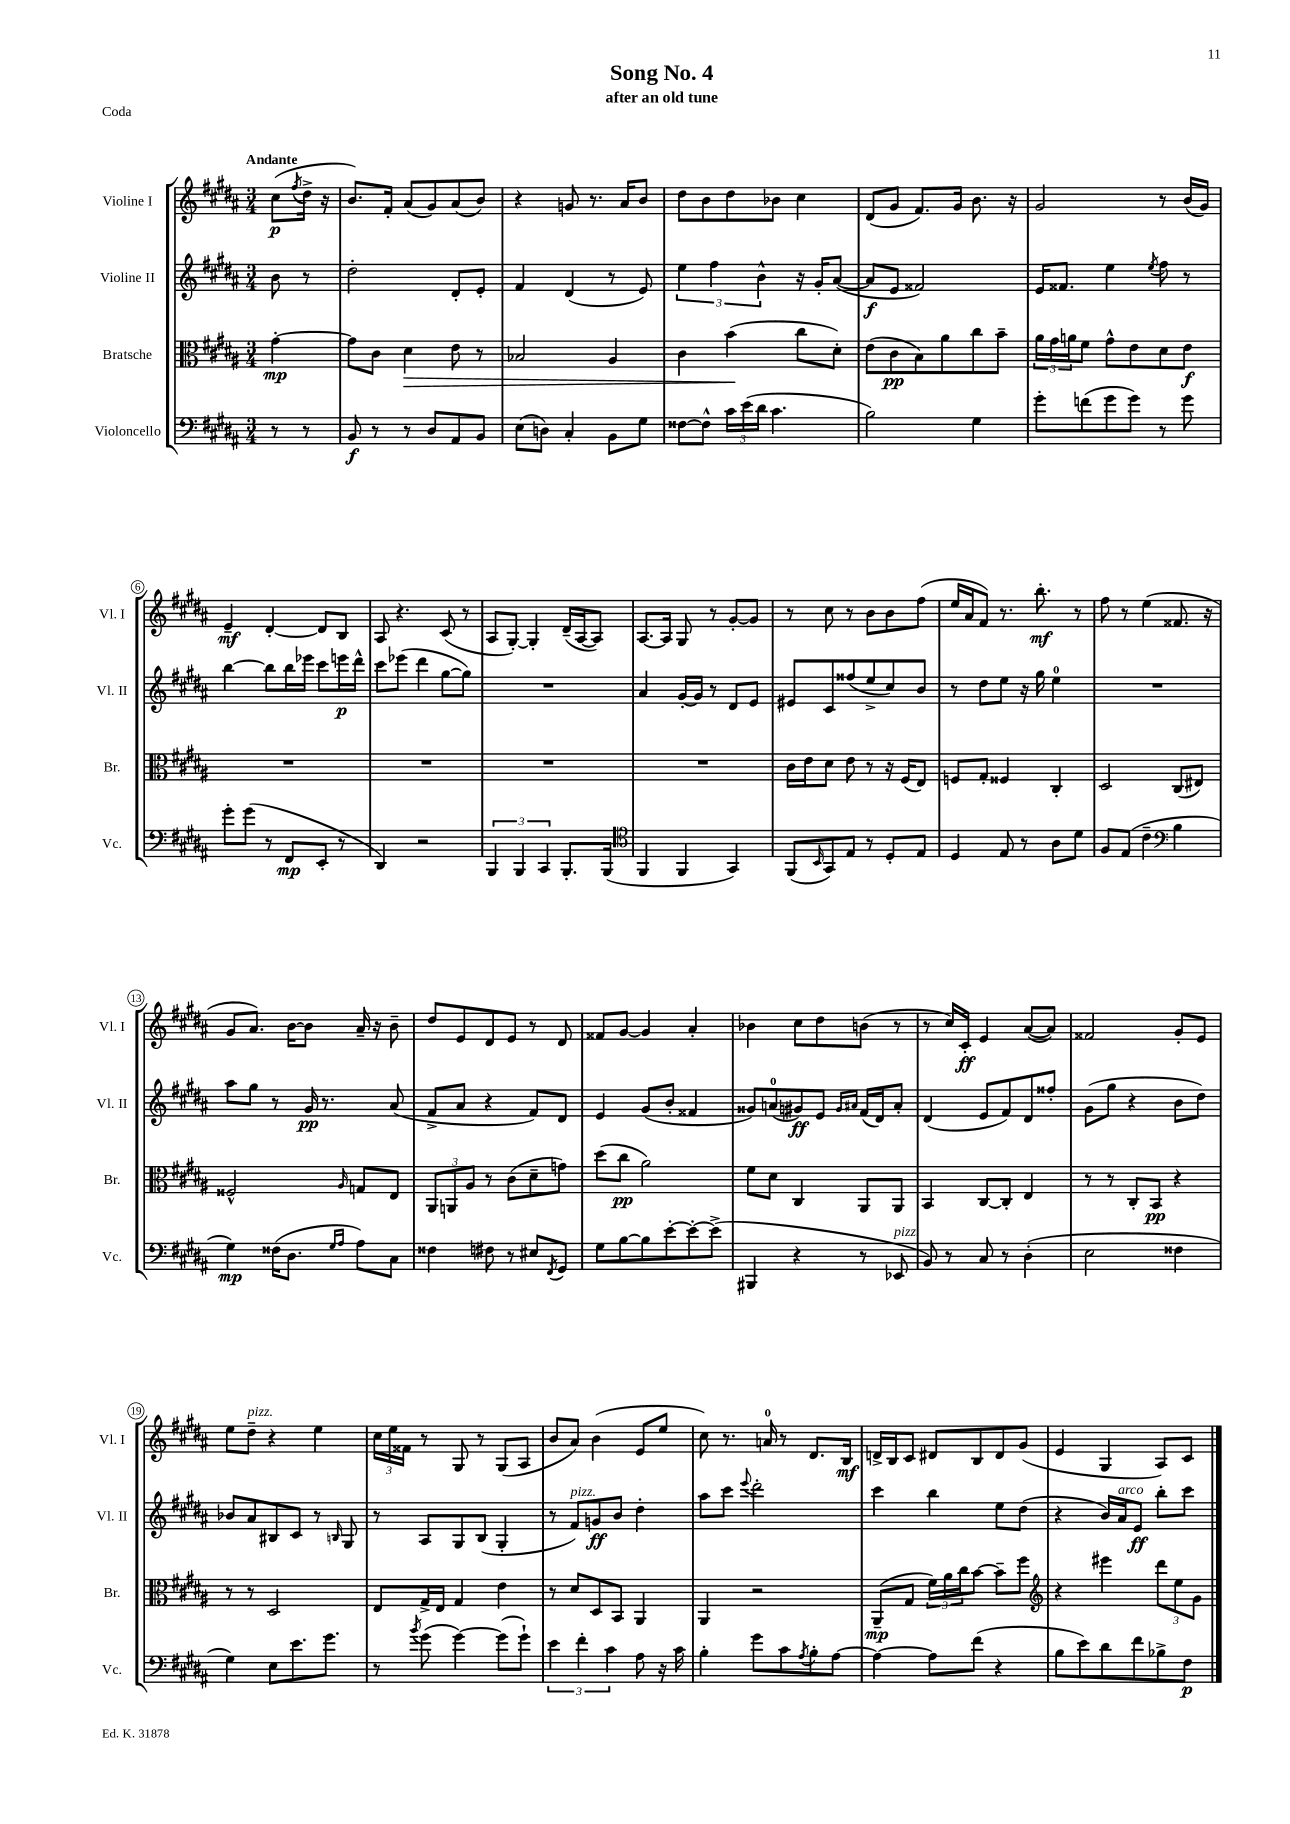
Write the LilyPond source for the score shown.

\header { title = "Song No. 4" subtitle = "after an old tune" piece = "Coda" }
<<
\new StaffGroup <<
\new Staff = "s0" \with { instrumentName = "Violine I" shortInstrumentName = "Vl. I" } {
    \clef treble \key b \major \numericTimeSignature \time 3/4 \partial 4 \tempo "Andante"
    cis''8\p( \acciaccatura { fis''8 } dis''16-> r16 |
    b'8.) fis'16-. ais'8( gis'8) ais'8( b'8) |
    r4 g'8 r8. ais'16 b'8 |
    dis''8 b'8 dis''8 bes'8 cis''4 |
    dis'8( gis'8 fis'8.) gis'16 b'8. r16 |
    gis'2 r8 b'16( gis'16) |
    e'4--\mf dis'4~-. dis'8 b8 |
    ais8 r4. cis'8( r8 |
    ais8 gis8~-.) gis4-. dis'16--( ais16~ ais8) |
    ais8.~ ais16 gis8 r8 gis'8~-. gis'8 |
    r8 cis''8 r8 b'8 b'8 fis''8( |
    e''16 ais'16 fis'8) r8. b''8.-.\mf r8 |
    fis''8 r8 e''4( fisis'8. r16 |
    gis'8 ais'8.) b'16~ b'8 ais'16-- r16 b'8-- |
    dis''8 e'8 dis'8 e'8 r8 dis'8 |
    fisis'8 gis'8~ gis'4 ais'4-. |
    bes'4 cis''8 dis''8 b'8( r8 |
    r8 cis''16) cis'16-.\ff e'4 ais'8~( ais'8) |
    fisis'2 gis'8-. e'8 |
    e''8 dis''8--^\markup { \italic "pizz." } r4 e''4 |
    \tuplet 3/2 { cis''16 e''16 fisis'16 } r8 gis8 r8 gis8( ais8 |
    b'8 ais'8) b'4( e'8 e''8 |
    cis''8) r8. a'16-0 r8 dis'8. b16\mf |
    d'16-> b16 cis'8 dis'8 b8 dis'8 gis'8( |
    e'4 gis4 ais8) cis'8 \bar "|." |
}
\new Staff = "s1" \with { instrumentName = "Violine II" shortInstrumentName = "Vl. II" } {
    \clef treble \key b \major \numericTimeSignature \time 3/4 \partial 4
    b'8 r8 |
    dis''2-. dis'8-. e'8-. |
    fis'4 dis'4( r8 e'8) |
    \tuplet 3/2 { e''4 fis''4 b'4-^ } r16 gis'16-. ais'8~( |
    ais'8\f e'8 fisis'2) |
    e'16 fisis'8. e''4 \acciaccatura { e''8 } fis''8 r8 |
    b''4~ b''8 b''16 ees'''16 cis'''8 e'''16\p dis'''16-^ |
    cis'''8 ees'''8( dis'''4 gis''8~ gis''8) |
    R2. |
    ais'4 gis'16~-. gis'16 r8 dis'8 e'8 |
    eis'8 cis'8 fisis''8( e''8-> cis''8) b'8 |
    r8 dis''8 e''8 r16 gis''16 e''4-0 |
    R2. |
    ais''8 gis''8 r8 gis'16\pp r8. ais'8( |
    fis'8-> ais'8 r4 fis'8) dis'8 |
    e'4 gis'8( b'8-. fisis'4 |
    gisis'8) a'8-0( gis'8\ff) e'8 \grace { gis'16 ais'16 } fis'16( dis'16) ais'8-. |
    dis'4( e'8 fis'8) dis'8 fisis''8-. |
    gis'8( gis''8 r4 b'8 dis''8) |
    bes'8 ais'8 bis8 cis'8 r8 \grace { b16 } gis8 |
    r8 ais8 gis8 b8( gis4-. |
    r8 fis'8^\markup { \italic "pizz." }) g'8\ff b'8 dis''4-. |
    ais''8 cis'''8 \appoggiatura { e'''8 } dis'''2-. |
    cis'''4 b''4 e''8 dis''8( |
    r4 b'16) ais'16^\markup { \italic "arco" } e'8\ff b''8-. cis'''8 \bar "|." |
}
\new Staff = "s2" \with { instrumentName = "Bratsche" shortInstrumentName = "Br." } {
    \clef alto \key b \major \numericTimeSignature \time 3/4 \partial 4
    gis'4~-.\mp |
    gis'8 cis'8 dis'4\> e'8 r8 |
    bes2 ais4 |
    cis'4 b'4\!( cis''8 dis'8-.) |
    e'8( cis'8\pp b8) ais'8 cis''8 b'8-- |
    \tuplet 3/2 { ais'16 gis'16 a'16 } fis'8 gis'8-^ e'8 dis'8 e'8\f |
    R2. |
    R2. |
    R2. |
    R2. |
    cis'16 e'16 dis'8 e'8 r8 r16 fis16( e8) |
    f8 gis8-. fisis4 cis4-. |
    dis2 cis8( eis8) |
    fisis2-^ \grace { ais16 } g8 e8 |
    \tuplet 3/2 { ais,8 a,8 ais8 } r8 cis'8( dis'8-- g'8) |
    dis''8( cis''8\pp ais'2) |
    fis'8 dis'8 cis4 ais,8 ais,8 |
    b,4 cis8~ cis8-. e4 |
    r8 r8 cis8-. b,8\pp r4 |
    r8 r8 dis2 |
    e8 gis16-> e16 gis4 e'4 |
    r8 dis'8 dis8 b,8 ais,4 |
    ais,4 r2 |
    ais,8--\mp( gis8 \tuplet 3/2 { fis'16) ais'16 cis''16 } b'8~ b'8-- fis''8 |
    \clef treble r4 eis'''4 \tuplet 3/2 { dis'''8 e''8 gis'8 } \bar "|." |
}
\new Staff = "s3" \with { instrumentName = "Violoncello" shortInstrumentName = "Vc." } {
    \clef bass \key b \major \numericTimeSignature \time 3/4 \partial 4
    r8 r8 |
    b,8\f r8 r8 dis8 ais,8 b,8 |
    e8( d8) cis4-. b,8 gis8 |
    fisis8~ fisis8-^ \tuplet 3/2 { cis'16 e'16( dis'16 } cis'4. |
    b2) gis4 |
    gis'8-. f'8( gis'8 gis'8) r8 gis'8 |
    gis'8-. gis'8( r8 fis,8\mp e,8-. r8 |
    dis,4) r2 |
    \tuplet 3/2 { b,,4 b,,4 cis,4 } b,,8.-. b,,16( |
    \clef tenor fis,4 fis,4 gis,4) |
    fis,8( \grace { b,16 } gis,8) e8 r8 dis8-. e8 |
    dis4 e8 r8 ais8 dis'8 |
    fis8 e8( cis'4-- \clef bass b4 |
    gis4\mp) fisis16( dis8. \grace { gis16 ais16 } ais8) cis8 |
    fisis4 fis8 r8 eis8 \acciaccatura { fis,8 } gis,8 |
    gis8 b8~ b8 e'8~-. e'8~-. e'8->( |
    bis,,4 r4 r8 ees,8^\markup { \italic "pizz." } |
    b,8) r8 cis8 r8 dis4-.( |
    e2 fisis4 |
    gis4) e8 e'8. gis'8. |
    r8 \acciaccatura { b'8 } gis'8( gis'4~) gis'8( gis'8-!) |
    \tuplet 3/2 { e'4 fis'4-. cis'4 } ais8 r16 cis'16 |
    b4-. gis'8 cis'8 \acciaccatura { ais8 } b8-. ais8~ |
    ais4~ ais8 fis'8( r4 |
    b8 e'8) dis'8 fis'8 bes8-> fis8\p \bar "|." |
}
>>
>>
\layout { \context { \Score \override BarNumber.stencil = #(make-stencil-circler 0.1 0.3 ly:text-interface::print) } }
